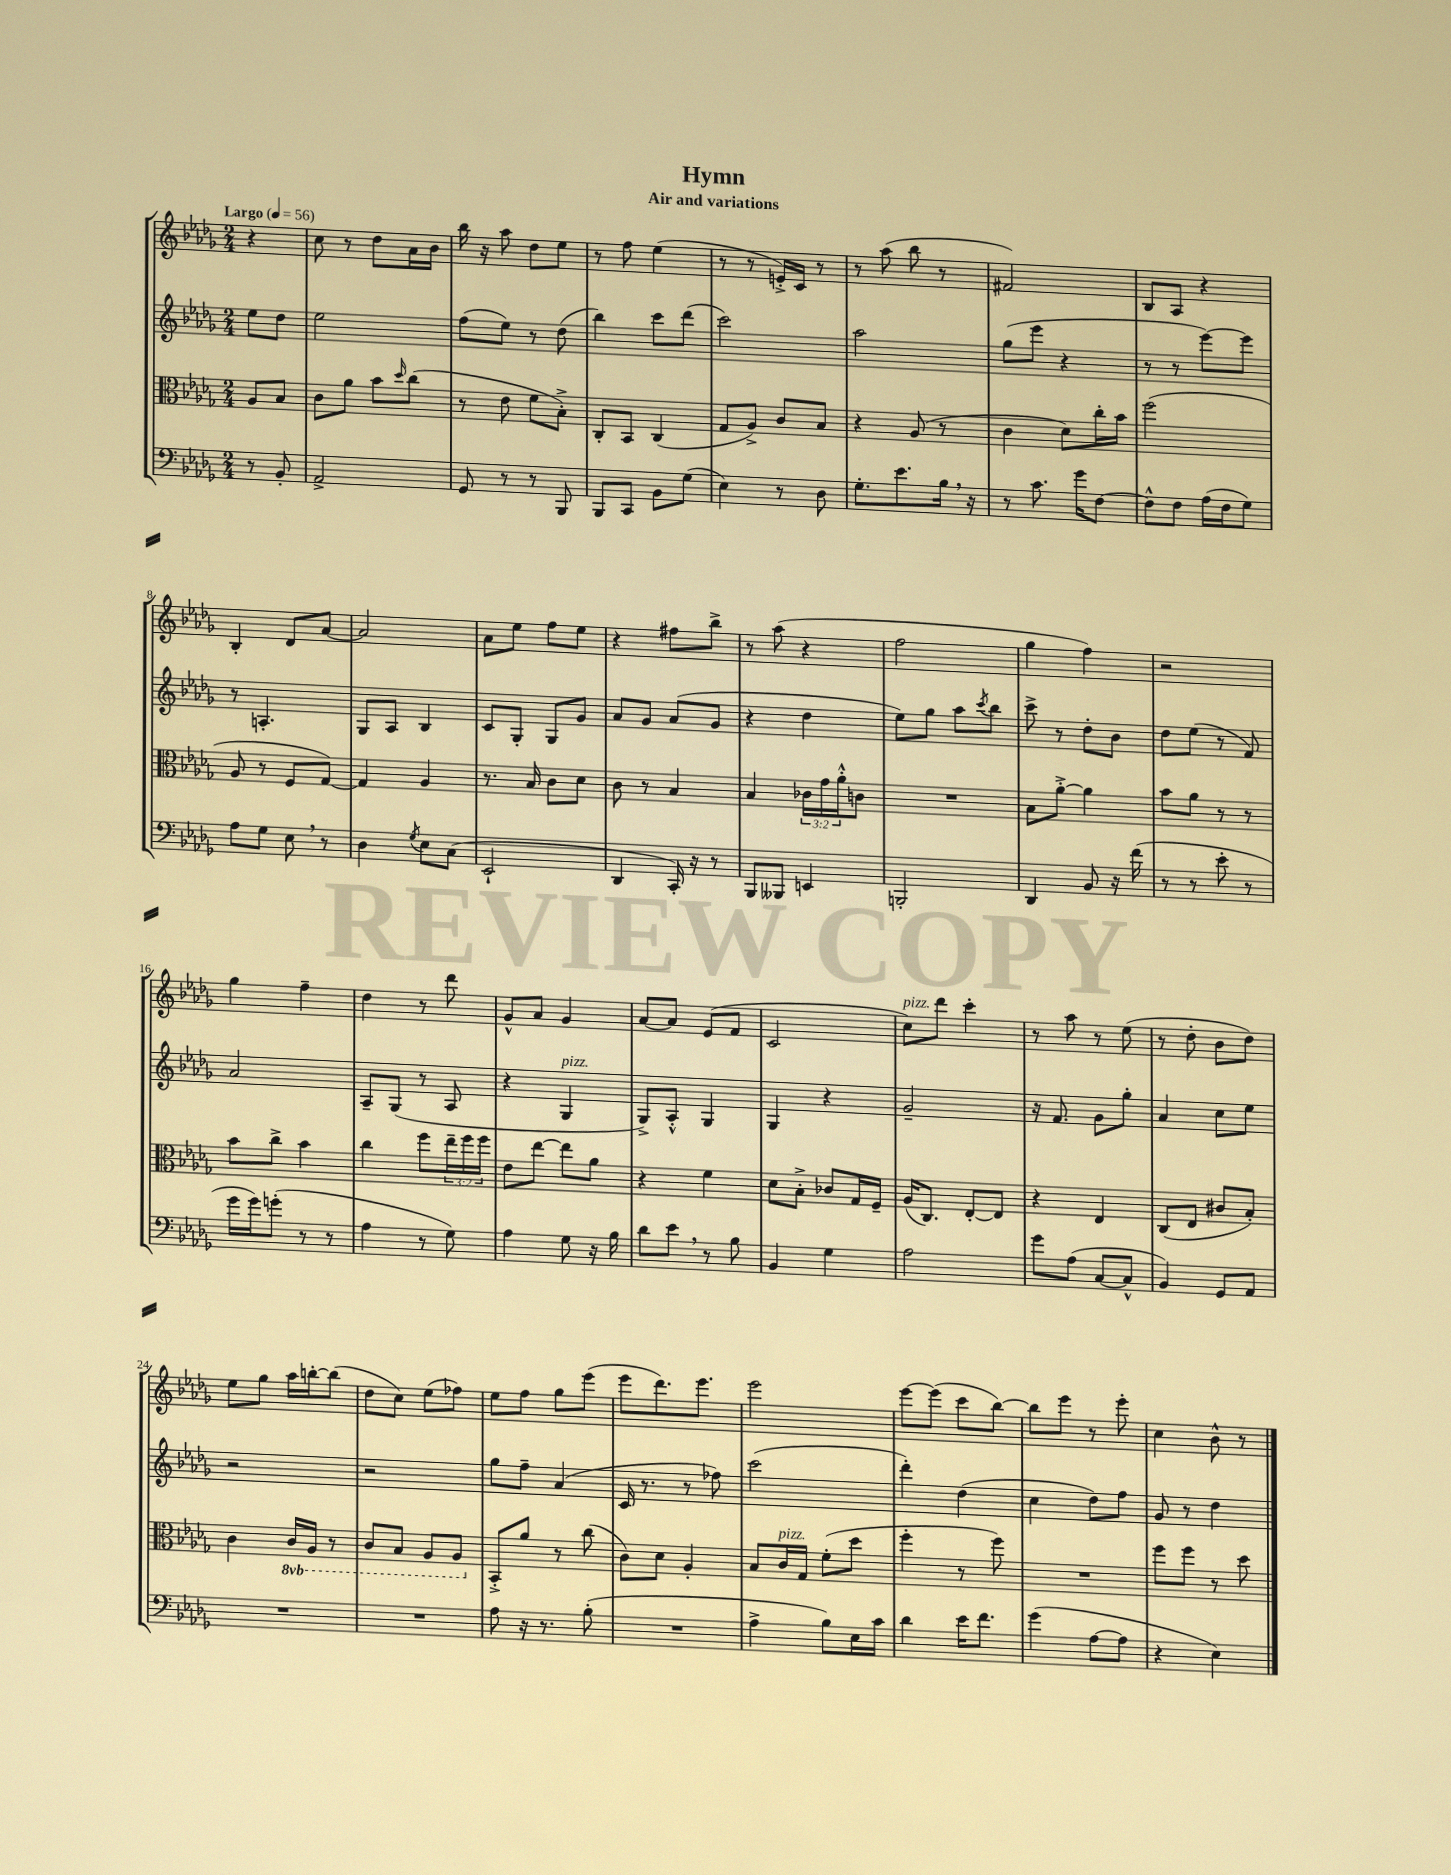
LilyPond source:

\header { title = "Hymn" subtitle = "Air and variations" }
<<
\new StaffGroup <<
\new Staff = "s0" {
    \clef treble \key des \major \numericTimeSignature \time 2/4 \partial 4 \tempo "Largo" 4 = 56
    r4 |
    c''8 r8 des''8 aes'16 bes'16 |
    bes''16 r16 aes''8 des''8 ees''8 |
    r8 f''8 ees''4( |
    r8 r8 e'16-.->) c'16 r8 |
    r8 aes''8( bes''8 r8 |
    fis'2) |
    bes8 aes8 r4 |
    bes4-. des'8 aes'8~ |
    aes'2 |
    aes'8 ees''8 f''8 ees''8 |
    r4 fis''8 bes''8-> |
    r8 aes''8( r4 |
    f''2 |
    ges''4 f''4) |
    r2 |
    ges''4 f''4-- |
    des''4 r8 des'''8 |
    ges'8-^ aes'8 ges'4 |
    aes'8~ aes'8 ees'8( f'8 |
    c'2 |
    c''8^\markup { \italic "pizz." }) des'''8 c'''4-. |
    r8 aes''8 r8 ees''8( |
    r8 des''8-. bes'8 des''8) |
    ees''8 ges''8 aes''16 b''16~-. b''8( |
    des''8 c''8) ees''8( fes''8) |
    ees''8 f''8 ges''8 ees'''8( |
    ees'''8 des'''8.) ees'''8. |
    ees'''2 |
    ees'''8~ ees'''8( c'''8 bes''8~) |
    bes''8 ees'''8 r8 ees'''8-. |
    c''4 bes'8-^ r8 \bar "|." |
}
\new Staff = "s1" {
    \clef treble \key des \major \numericTimeSignature \time 2/4 \partial 4
    ees''8 des''8 |
    ees''2 |
    f''8( ees''8) r8 des''8( |
    bes''4) c'''8 des'''8( |
    c'''2) |
    aes''2 |
    ges''8( ees'''8 r4 |
    r8 r8 ees'''8~) ees'''8 |
    r8 a4.-. |
    ges8 aes8 bes4 |
    c'8 ges8-. ges8 ges'8 |
    aes'8 ges'8 aes'8( ges'8 |
    r4 des''4 |
    ees''8) ges''8 aes''8 \acciaccatura { c'''8 } bes''8 |
    c'''8-> r8 des''8-. bes'8 |
    des''8 ees''8( r8 f'8) |
    aes'2 |
    aes8-- ges8( r8 aes8 |
    r4 ges4^\markup { \italic "pizz." } |
    ges8->) aes8-.-^ ges4 |
    ges4 r4 |
    ges'2-- |
    r16 f'8. ges'8 ges''8-. |
    aes'4 c''8 ees''8 |
    r2 |
    r2 |
    ges''8 f''8-- aes'4( |
    c'16 r8. r8 fes''8) |
    c'''2( |
    des'''4-.) des''4( |
    c''4 des''8) f''8 |
    ges'8 r8 des''4 \bar "|." |
}
\new Staff = "s2" {
    \clef alto \key des \major \numericTimeSignature \time 2/4 \override Staff.TupletNumber.text = #tuplet-number::calc-fraction-text \set Staff.ottavationMarkups = #ottavation-simple-ordinals \partial 4
    aes8 bes8 |
    c'8 aes'8 bes'8 \grace { des''16 } c''8( |
    r8 ees'8 f'8 bes8-.->) |
    c8-. bes,8 c4( |
    ges8 aes8->) c'8 bes8 |
    r4 aes8( r8 |
    c'4 des'8) c''16-. bes'16 |
    f''2( |
    aes8 r8 f8 ges8~) |
    ges4 aes4 |
    r8. bes16 c'8 des'8 |
    c'8 r8 bes4 |
    bes4 \tuplet 3/2 { ces'16 ges'16 aes'16-.-^ } c'8 |
    R2 |
    bes8 aes'8~-.-> aes'4 |
    bes'8 aes'8 r8 r8 |
    bes'8 c''8-> bes'4 |
    c''4 f''8 \tuplet 3/2 { ees''16-- f''16 f''16 } |
    ees'8 ees''8~ ees''8 aes'8 |
    r4 f'4 |
    des'8 bes8-.-> ces'8 ges16 f16-- |
    aes16( c8.) ees8~-. ees8 |
    r4 ees4 |
    c8( ees8 cis'8 bes8-.) |
    c'4 \ottava #-1 c16 aes,16 r8 |
    c8 bes,8 aes,8 aes,8 \ottava #0 |
    bes,8-.-> aes'8 r8 c''8( |
    c'8) des'8 aes4-. |
    bes8 c'16^\markup { \italic "pizz." } ges16 f'8-.( des''8 |
    f''4-. r8 f''8) |
    R2 |
    f''8 f''8 r8 des''8 \bar "|." |
}
\new Staff = "s3" {
    \clef bass \key des \major \numericTimeSignature \time 2/4 \partial 4
    r8 bes,8-. |
    aes,2-> |
    ges,8 r8 r8 bes,,8 |
    bes,,8 c,8 bes,8 ges8( |
    ees4) r8 des8 |
    ges8.-. ees'8. bes16 \breathe r16 |
    r8 c'8. ges'16 f8~ |
    f8-^ f8 aes16( f16 ges8) |
    aes8 ges8 ees8 \breathe r8 |
    des4 \acciaccatura { ges8 } ees8 c8( |
    ees,2-! |
    des,4 c,16-.) r16 r8 |
    bes,,8 beses,,8 e,4 |
    b,,2-. |
    des,4 bes,8 r16 f'16( |
    r8 r8 ees'8-. r8 |
    ges'16 ges'16) g'8-.( r8 r8 |
    aes4 r8 ges8) |
    aes4 ges8 r16 bes16 |
    des'8 ees'8 \breathe r8 bes8 |
    bes,4 ges4 |
    aes2 |
    ges'8 aes8( c8~ c8-^ |
    bes,4) ges,8 aes,8 |
    R2 |
    R2 |
    aes8 r16 r8. bes8-.( |
    R2 |
    aes4-> bes8) ees16 c'16 |
    des'4 ees'16 f'8. |
    ges'4( aes8~ aes8 |
    r4 ees4) \bar "|." |
}
>>
>>
